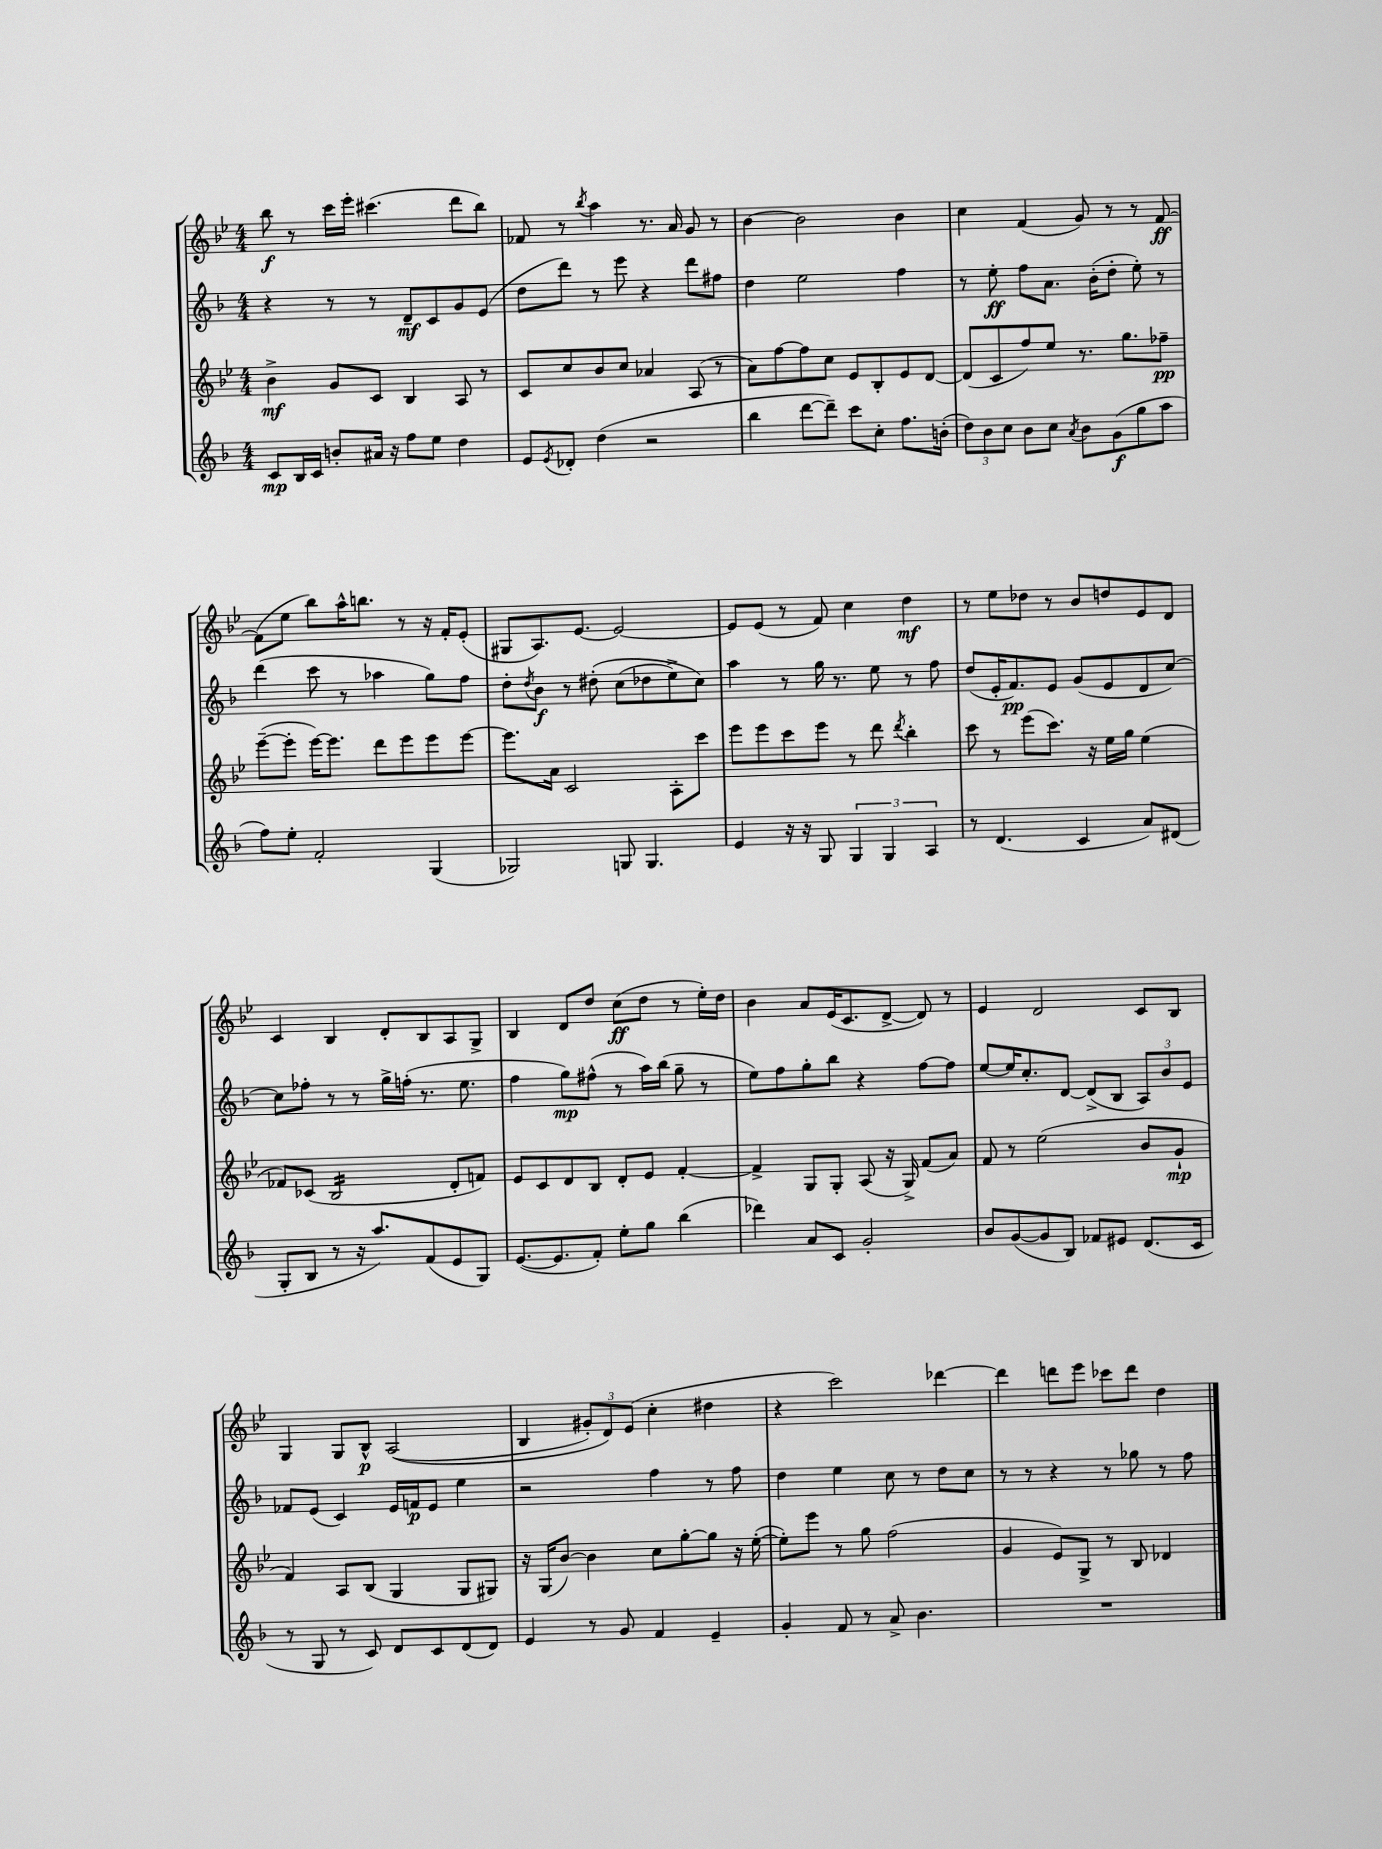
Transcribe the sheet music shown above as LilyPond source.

<<
\new StaffGroup <<
\new Staff = "s0" {
    \clef treble \key bes \major \numericTimeSignature \time 4/4
    bes''8\f r8 c'''16 ees'''16-. cis'''4.( d'''8 bes''8) |
    fes'8 r8 \acciaccatura { bes''8 } a''4 r8. a'16 g'8 r8 |
    bes'4~ bes'2 bes'4 |
    c''4 f'4( g'8) r8 r8 f'8~\ff |
    f'8( ees''8 bes''8) a''16-^ b''8. r8 r16 f'16-. ees'8-.( |
    gis8 a8.) ees'8.~ ees'2~ |
    ees'8 ees'8( r8 f'8) c''4 d''4\mf |
    r8 ees''8 des''8 r8 bes'8 d''8 ees'8 d'8 |
    c'4 bes4 d'8-. bes8 a8 g8-> |
    bes4 d'8 d''8 c''8\ff( d''8 r8 ees''16-.) d''16 |
    bes'4 a'8 ees'16( c'8. d'8~-> d'8) r8 |
    ees'4 d'2 c'8 bes8 |
    g4 g8 bes8-^\p a2(\( |
    bes4 \tuplet 3/2 { gis'8-.) d'8\) ees'8( } c''4-. dis''4 |
    r4 c'''2) des'''4~ |
    des'''4 d'''8 ees'''8 ces'''8 d'''8 d''4 \bar "|." |
}
\new Staff = "s1" {
    \clef treble \key f \major \numericTimeSignature \time 4/4
    r4 r8 r8 d'8--\mf c'8 g'8 e'8( |
    d''8 d'''8) r8 e'''8 r4 d'''8 fis''8 |
    d''4 e''2 f''4 |
    r8 e''8-.\ff f''8 a'8. bes'16-.( d''8-. e''8-.) r8 |
    d'''4( c'''8 r8 aes''4 g''8) f''8 |
    d''8-. \acciaccatura { d''8 } bes'8\f r8 dis''8-.\( c''8( des''8 e''8->) c''8\) |
    a''4 r8 g''16 r8. e''8 r8 f''8 |
    d''8( e'16-. f'8.\pp) e'8 g'8( e'8 d'8 c''8~) |
    c''8 fes''8-. r8 r8 g''16-> f''16-.( r8. e''8. |
    f''4 g''8\mp) fis''8-^( r8 a''16) bes''16( g''8-- r8 |
    e''8) f''8 g''8-. bes''8 r4 f''8~ f''8 |
    e''8~ e''16 c''8.-. d'8~ d'8->( bes8 \tuplet 3/2 { a8) bes'8 e'8 } |
    fes'8 e'8( c'4) e'16 f'16\p e'8 e''4 |
    r2 f''4 r8 f''8 |
    d''4 e''4 c''8 r8 d''8 c''8 |
    r8 r8 r4 r8 ges''8 r8 f''8 \bar "|." |
}
\new Staff = "s2" {
    \clef treble \key bes \major \numericTimeSignature \time 4/4
    bes'4->\mf g'8 c'8 bes4 a8 r8 |
    c'8 c''8 bes'8 c''8 aes'4 a8( r8 |
    a'8) f''8~ f''8 c''8 ees'8 bes8-. ees'8 d'8~ |
    d'8( c'8 f''8) ees''8 r8. g''8. fes''8--\pp |
    ees'''8~--( ees'''8-. ees'''16~) ees'''8. d'''8 ees'''8 ees'''8 ees'''8~ |
    ees'''8. a'16 c'2 a8-. c'''8 |
    ees'''8 ees'''8 c'''8 ees'''8 r8 d'''8 \acciaccatura { d'''8 } bes''4-. |
    c'''8 r8 ees'''8( c'''8.) r16 ees''16 g''16 ees''4( |
    fes'8) ces'8( bes2:16 d'8-. f'8) |
    ees'8 c'8 d'8 bes8 d'8-. ees'8 f'4~-. |
    f'4-> g8 g8-. a8( r16 g16->) f'8( a'8) |
    f'8 r8 ees''2( bes'8 g'8-!\mp |
    f'4) a8 bes8( g4 g8 gis8) |
    r16 g16( bes'8~) bes'4 c''8 g''8~-. g''8 r16 ees''16~-.( |
    ees''8-.) ees'''8 r8 g''8 f''2( |
    g'4 ees'8) g8-> r8 bes8 des'4 \bar "|." |
}
\new Staff = "s3" {
    \clef treble \key f \major \numericTimeSignature \time 4/4
    c'8\mp bes16 c'16 b'8-. ais'16 r16 f''8 e''8 d''4 |
    e'8 \acciaccatura { e'8 } des'8-. d''4( r2 |
    bes''4 d'''8~ d'''8--) c'''8 c''8-. f''8. b'16-.( |
    \tuplet 3/2 { d''8) bes'8 c''8 } bes'8 c''8 \acciaccatura { a'8 } bes'8 g'8\f( g''8 a''8 |
    f''8) e''8-. f'2-. g4( |
    ges2) g8 g4. |
    e'4 r16 r16 g8 \tuplet 3/2 { g4 g4 a4 } |
    r8 d'4.( c'4 a'8) dis'8( |
    g8-. bes8 r8 r16 a''8.) f'8( e'8 g8) |
    e'8.~( e'8. f'8-.) e''8-. g''8 bes''4( |
    des'''4) a'8 c'8 g'2-. |
    bes'8 g'8~( g'8 bes8) fes'8 eis'8 d'8.( c'16 |
    r8 g8 r8 c'8) d'8 c'8 d'8( d'8) |
    e'4 r8 g'8 f'4 e'4-- |
    g'4-. f'8 r8 a'8-> bes'4. |
    R1 \bar "|." |
}
>>
>>
\layout { \context { \Score \remove "Bar_number_engraver" } }
